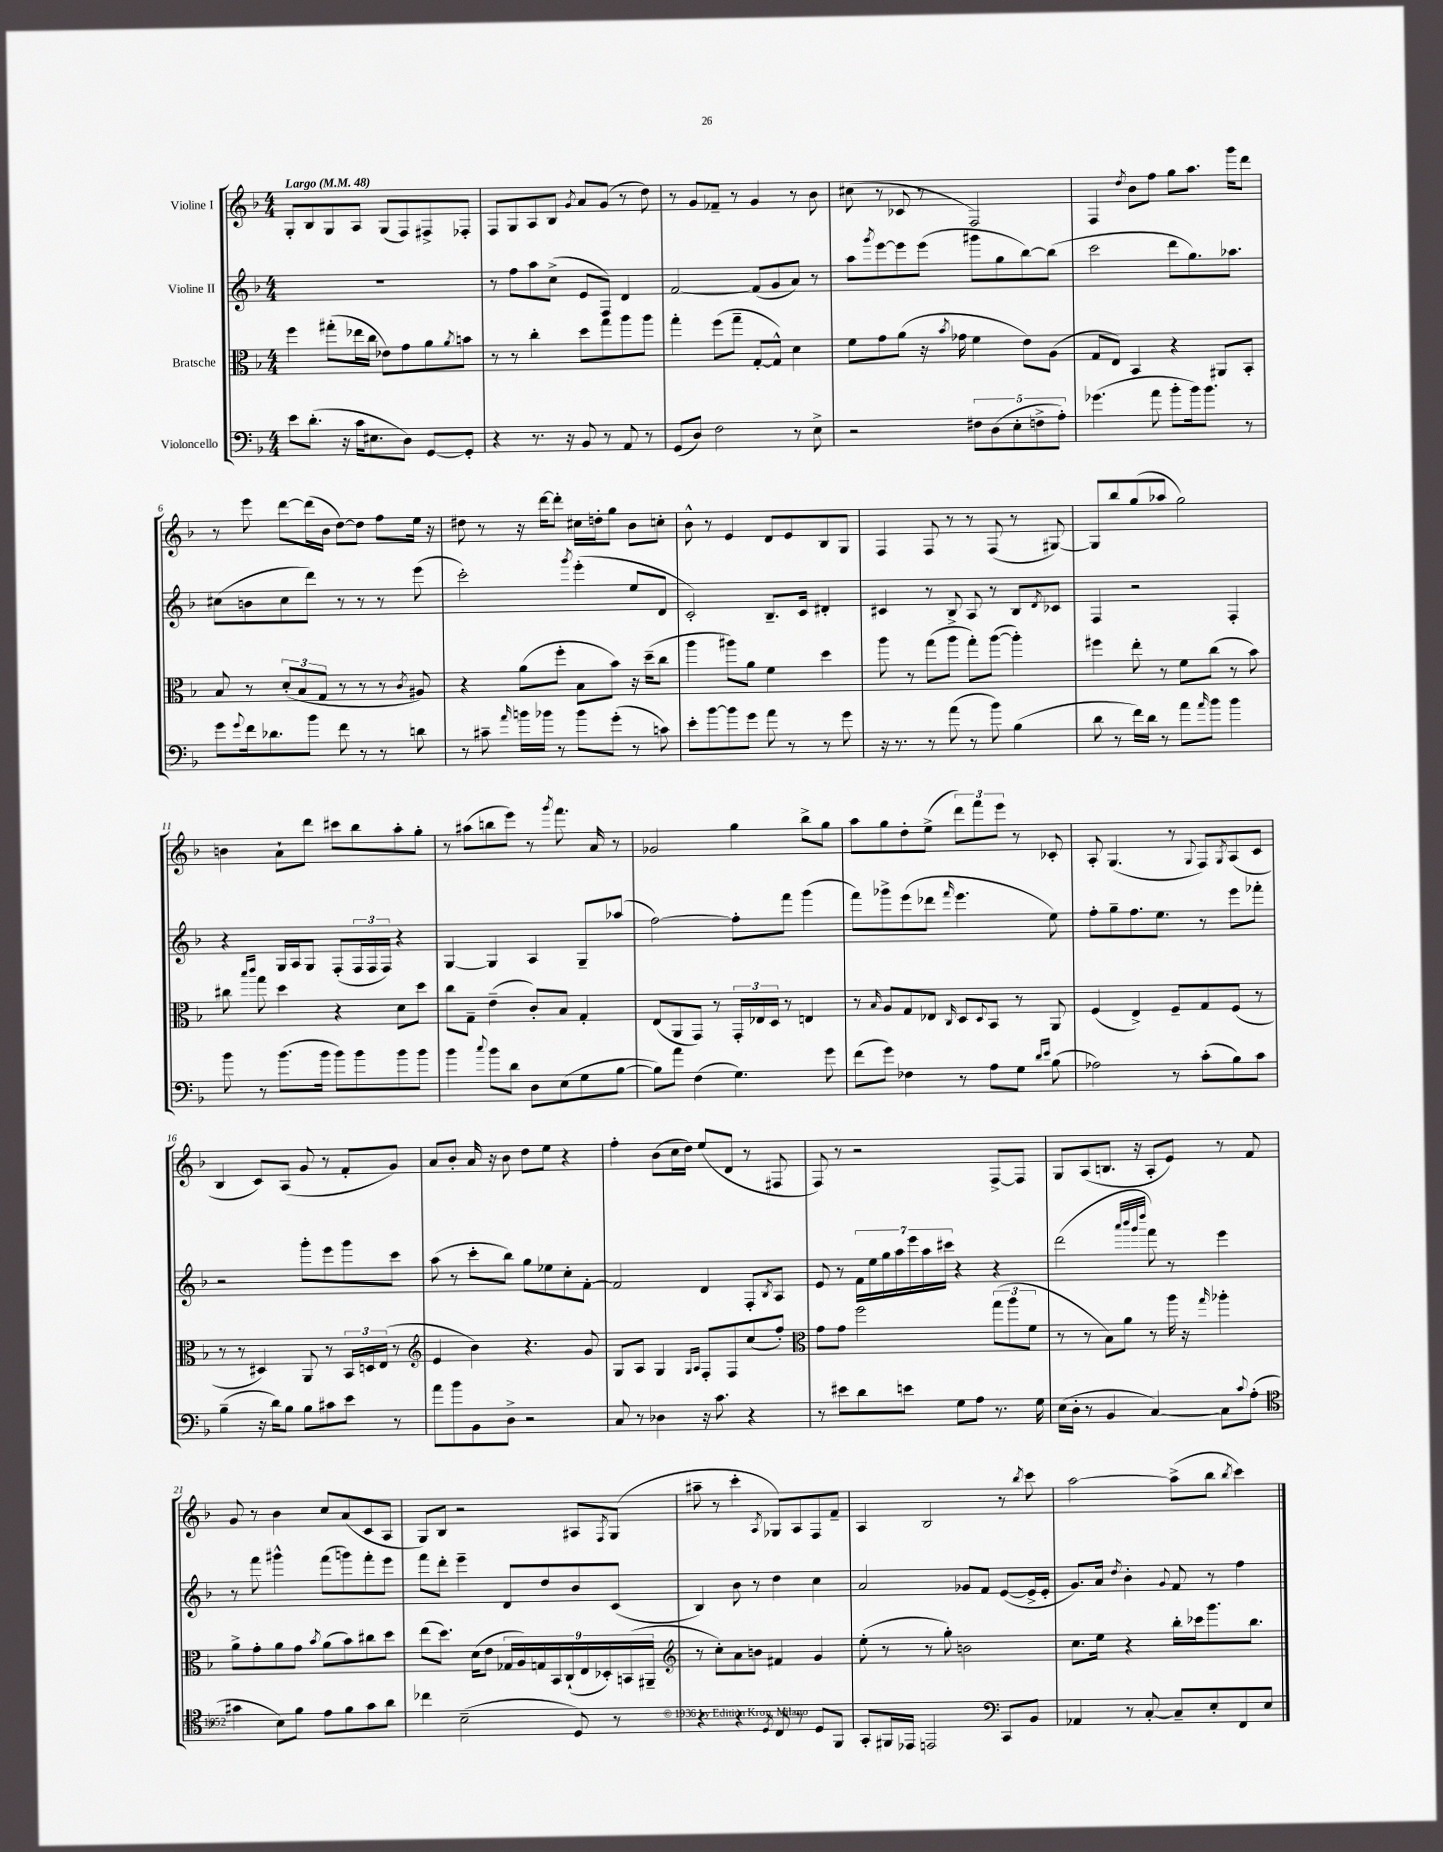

**kern	**kern	**kern	**kern
*part4	*part3	*part2	*part1
*staff4	*staff3	*staff2	*staff1
*I"Violoncello	*I"Bratsche	*I"Violine II	*I"Violine I
*clefF4	*clefC3	*clefG2	*clefG2
*k[b-]	*k[b-]	*k[b-]	*k[b-]
*M4/4	*M4/4	*M4/4	*M4/4
*MM48	*MM48	*MM48	*MM48
=1	=1	=1	=1
!	!	!	!LO:TX:a:B:t=Largo
8e\L	4ff\	1r	8G'/L
(8.d'\J	.	.	8B-/
.	(8gg#X'\L	.	8G/
16r	.	.	.
16c\KL	16ee-X\L	.	8A/J
8.E#X\	16cc\JJ	.	.
.	8e-X\L)	.	(8G/L
8D\J)	8g\	.	8F/)
[8GG/L	8a\	.	8F#X^/
.	8qa/	.	.
8GG'/J]	8bn\J	.	8F-X'/J
=2	=2	=2	=2
4r	8r	8r	8F/L
.	8r	8ff\L	8G/
8.r	4cc'\	8aa\	8A/
.	.	(8cc^\J	8B-/J
16r	.	.	.
.	.	.	8qg/
8BB-/	8dd\L	8e/L	8a/L
8r	8gg\	8F/J)	(8g/J
8AA/	8aa\	4d/	8r
8r	8aa\J	.	8dd\)
=3	=3	=3	=3
(8GG/L	4gg'\	[2f/	8r
8D/J)	.	.	8g/L
2F\	(8ff\L	.	8f-X~/J
.	8gg~\J	.	8r
.	[8G'/L	(8f/L]	4g/
.	8G^^/J])	8g/	.
8r	4d\	8a/J)	8r
8E^\	.	8r	8b-\
=4	=4	=4	=4
2r	8f\L	8aa\L	(8cc#X\
.	.	8qggg/	.
.	8g\	[8eee\	8r
.	(8a\J	8eee\]	8c-X/
.	16r	(8eee\J	8r
.	8qb-/	.	.
.	16g-X\	.	.
10F#X\L	4f\	8ggg#X\L	2F/)
(10D\	.	.	.
.	.	8gg\	.
10E'\	.	.	.
.	8e\L)	[8bb-\)	.
10Fn^\	.	.	.
.	(8A\J	(8bb-\J]	.
10A'\J)	.	.	.
=5	=5	=5	=5
(4.g-X\	8G/L	2ccc\	4F/
.	8E/J)	.	.
.	.	.	8qdd/
.	4BB-/	.	8b-\L
8a\	.	.	8ff\J
8b-'\L	4r	8ddd\L	8gg\L
16b-\k)	.	8.gg\)	8.aa\J
8.b-\J	.	.	.
.	8AA#X/L	.	.
.	.	8.aa-X\J	16ggg\KL
8r	8BB-'/J	.	8ddd\J
!!LO:LB:g=z
=6	=6	=6	=6
8g\L	8B-/	(8cc#X\L	8r
8qqg/	.	.	.
16f\k	8r	8bn\	8eee\
8.d-X\	.	.	.
.	(12d'/L	8cc#\	[8ddd\L
.	12B-/	.	.
8b-\J	.	8ddd\J)	(16ddd\L]
.	12G/J	.	.
.	.	.	16b-\JJ
8f\	8r	8r	[8dd\L)
8r	8r	8r	8dd\J]
8r	8r	8r	8ff\L
.	8qc/	.	.
8dn\	8A#X/)	(8eee\	16ee\Jk
.	.	.	16r
=7	=7	=7	=7
8r	4r	2ccc'\)	8dd#X\
8c#X~\	.	.	8r
16qqa/	.	.	.
16bn\LL	(8a\L	.	16r
16b-X\JJ	.	.	[16ddd\KL
8r	8ff'\J	.	8ddd'\J]
.	.	8qggg/	.
8b-\L	8B-\L	(4eee'\	16cc#X\LL
.	.	.	16ddn'\J
(8g'\J	8b-\J)	.	8gg\J
8r	16r	8ee/L	8b-\L
.	(16dd~\KL	.	.
8cn\)	8cc\J	8d/J	8ccn'\J
=8	=8	=8	=8
8e'\L	4aa\	2c'/)	8b-^^\
[8b-\	.	.	8r
8b-\]	8aa#X\L)	.	4e/
8g\J	8a\J	.	.
8a\	4f\	8.B-~/L	8d/L
8r	.	.	8e/
.	.	16c/Jk	.
8r	4dd\	4d#X'/	8B-/
8g\	.	.	8G/J
=9	=9	=9	=9
16r	8aa\	4c#X/	4F/
8.r	.	.	.
.	8r	.	.
8r	(8gg\L	8r	8F/
(8a\	8aa\J	8B-^/	8r
8r	8gg'\L)	8A/	8r
8b-\)	([8aa\J	8r	(8F/
(4B-\	4aa'\])	8B-/L	8r
.	.	8qd/	.
.	.	8c-X/J	[8G#X/)
=10	=10	=10	=10
8d\	4ff#X\	4F/	8G#/L]
8r	.	.	8bb-/
16f\LL)	8ee'\	2r	(8gg/
16d\JJ	.	.	.
8r	8r	.	8aa-X/J
8a\L	8f\L	.	2gg\)
16qqa/	.	.	.
8b-\J	(8cc\J	.	.
4b-\	8r	4F'/	.
.	8b-\)	.	.
!!LO:LB:g=z
=11	=11	=11	=11
8b-\	8cc#X\	4r	4bn\
.	16qqbb-/LL	.	.
.	16qqccc/JJ	.	.
8r	8gg\	.	.
(8.b-\L	4dd\	16G/LL	8a`\L
.	.	16A/J	.
.	.	8G/J	8ddd\J
16b-\Jk	.	.	.
8b-\L)	4r	(8F'/L	8ccc#X\L
8b-\	.	24F/L	8bb-\
.	.	24F/	.
.	.	24F/JJ)	.
8b-\	8d\L	4r	8aa'\
8b-\J	8dd\J	.	8gg'\J
=12	=12	=12	=12
4b-\	8cc\L	[4G/	8r
.	8G~\J	.	(8aa#X\L
8qqcc/	.	.	.
8b-\L	(4e~\	4G/]	8bbn\
8d\J	.	.	8eee\J)
8D\L	8c'/L)	4A/	8r
.	.	.	8qggg/
(8E\	8B-/J	.	8.fff\
8G\	4G'/	8G~/L	.
.	.	.	16a/
[8B-\J	.	(8aa-X/J	8r
=13	=13	=13	=13
8B-\L])	(8E/L	[2ff\)	2g-X/
8a\J	8AA/	.	.
(4F\	8GG/J)	.	.
.	8r	.	.
4.G\)	24GG'/LL	8ff'\L]	4gg\
.	24E-X/	.	.
.	24D/JJ	.	.
.	8r	8fff\J	.
.	4En/	(4ggg\	8bb-^\L
8g\	.	.	8gg\J
=14	=14	=14	=14
(8f\L	8r	8fff\L)	8aa\L
.	16qqB-/	.	.
8g\J)	8A/L	8ggg-X^\	8gg\
4F-X\	8G/	(8eee\	8dd'\
.	8E-X/J	8ddd-X\J	(8ee^\J
.	16qqC/	16qqfff/	.
8r	8D/L	4.eee\	12ddd\L)
.	.	.	12fff\
.	8qqD/	.	.
8A\L	8BB-/J	.	.
.	.	.	12eee\J
8G\J	8r	.	8r
16qqd/LL	.	.	.
16qqe/JJ	.	.	.
(8B-\	8AA/	8ee\)	8c-X'/
=15	=15	=15	=15
2A-X\)	(4F/	8ff'\L	8A'/
.	.	8gg~\	(4.G/
.	4E^/)	8.ff\	.
.	.	8.ee\J	.
8r	8F~/L	.	8r
.	.	.	8qqG/
(8c'\L	8G/	8r	8F/L)
.	.	.	8qG/
8B-\)	(8F/J	8eee\L	(8A/
8c\J	8r	8fff-X'\J	8c/J
!!LO:LB:g=z
=16	=16	=16	=16
(4B-~\	8r	2r	4B-/
.	8r	.	.
16r	4D#X/)	.	8c/L)
16d\KL)	.	.	.
8B-\J	.	.	(8A/J
8B-\L	8AA/	8ggg'\L	8g/
8c#X\	8r	8eee\	8r
8e\J	24BB-/LL	8ggg\	8f'/L
.	24Dn/	.	.
.	(24E/JJ	.	.
8r	8r	8ccc\J	8g/J)
=17	=17	=17	=17
*	*clefG2	*	*
8a\L	4e/	(8aa\	8a/L
8b-\	.	8r	8b-'/J
8BB-\	4b-\)	8ccc'\L	16a/
.	.	.	16r
8D^\J	.	8bb-\J)	8b-\
2r	4.r	8gg\L	8dd\L
.	.	8ee-X\	8ee\J
.	.	8cc'\	4r
.	8g/	[8f'\J	.
=18	=18	=18	=18
8C/	8G/L	2f/]	4ff'\
8r	8A/J	.	.
4D-X\	4G/	.	(8b-\L
.	.	.	16cc\L
.	.	.	16dd\JJ)
.	16qqG/LL	.	.
.	16qqA/JJ	.	.
16r	8F'/L	4d/	(8ee/L
8.c\	.	.	.
.	8F/	.	8d/J
4r	(8cc/	8F'/L	8r
.	.	8qB-/	.
.	8ff'/J)	8A/J	8F#X/
=19	=19	=19	=19
*	*clefC3	*	*
8r	8g\L	8e/	8F/)
8e#X\L	8g\J	8r	8r
8d\	2ff\	28f\LL	2r
.	.	28ee\	.
.	.	28gg\	.
.	.	28aa\	.
8en\J	.	.	.
.	.	28eee\	.
.	.	28aa\	.
.	.	28ccc#X\JJ	.
8G\L	.	4r	.
8A\J	.	.	.
8.r	(12gg\L	4r	[8F^/L
.	12aa\	.	.
.	.	.	8F/J]
.	12f\J	.	.
16G\	.	.	.
=20	=20	=20	=20
(16E\LL	8r	(2ddd\	8G/L
16D'\JJ	.	.	.
8r	8r	.	(8A/
4BB-/	8B-\L)	.	8.Bn/J
.	8a\J	.	.
.	.	.	16r
.	.	32qqaaa/LLL	.
.	.	32qqbbb-/	.
.	.	32qqggg/	.
.	.	32qqdddd/JJJ	.
[4C/)	8r	8fff\)	8A'/L
.	16aa\	8r	8e/J)
.	16r	.	.
.	16qqgg/	.	.
8C\L]	4aa-X'\	4eee\	8r
8qqc/	.	.	.
(8A'\J	.	.	8f/
!!LO:LB:g=z
=21	=21	=21	=21
*clefC4	*	*	*
4g#X\	8a^\L	8r	8g/
.	8g'\	8fff\	8r
8B-\L)	8a\	4ggg#X^^\	4b-\
8f\J	8g\J	.	.
.	8qb-/	.	.
8e\L	(8a\L	(8fff\L	8cc/L
8f\	8b-\)	8gggn\)	(8a/
8g#\	8cc#X\	8fff'\	8c/
8a\J	8dd\J	8eee\J	8A/J
=22	=22	=22	=22
4cc-X\	(8ee\L	8fff\L	8G/L)
.	8.dd\J)	8ddd'\J	8B-/J
(2B-~\	.	4eee~\	2r
.	(16d\KL	.	.
.	8e\J	.	.
.	18G-X/LL	8d/L	.
.	18A/)	.	.
.	18Gn/	.	.
.	.	8dd/	.
.	18BB-/	.	.
.	(18C`/	.	.
8D/)	.	8b-/	8A#X/L
.	18E/	.	.
.	18D-X'/)	.	.
.	.	.	8qF/
8r	.	(8c/J	(8G/J
.	(18BBn/	.	.
.	18AA#X~/JJ	.	.
=23	=23	=23	=23
*	*clefG2	*	*
4r	8r	4B-/)	8aa#X~\
.	8cc'\L)	.	8r
4r	8a\	8b-\	4ccc'\
.	8bn\J	8r	.
8qD/	.	.	8qA/
8C/	4f#X/	4dd\	8G-X/L)
8r	.	.	8A/
8D/L	4g/	4cc\	8F/
8FF/J	.	.	8f~/J
=24	=24	=24	=24
8GG'/L	(8ee'\	2a/	4A/
16FF#X/L	8r	.	.
16EE-X/JJ	.	.	.
2EEn/	8r	.	2B-/
.	8gg'\)	.	.
.	2bn\	8g-X/L	.
.	.	8f/J	.
*clefF4	*	*	*
8CC/L	.	([8e/L	8r
.	.	.	8qbb-/
8BB-/J	.	16e^/L]	8ccc\
.	.	16e'/JJ	.
=25	=25	=25	=25
4AA-X/	8.cc\L	8.g/L)	[2aa\
.	16ee\Jk	16a/Jk	.
.	.	8qdd/	.
8r	4r	4b-'\	.
[8C'/	.	.	.
.	.	8qqg/	.
8C~/L]	16bb-'\LL	8f/	(8aa^\L]
.	16ccc-X\J	.	.
8E'/	8.ggg\	8r	8bb-\J
.	.	.	8qbb-/
8FF/	.	4ff\	4ccc\)
.	8.bb-\J	.	.
8E/J	.	.	.
==	==	==	==
*-	*-	*-	*-
